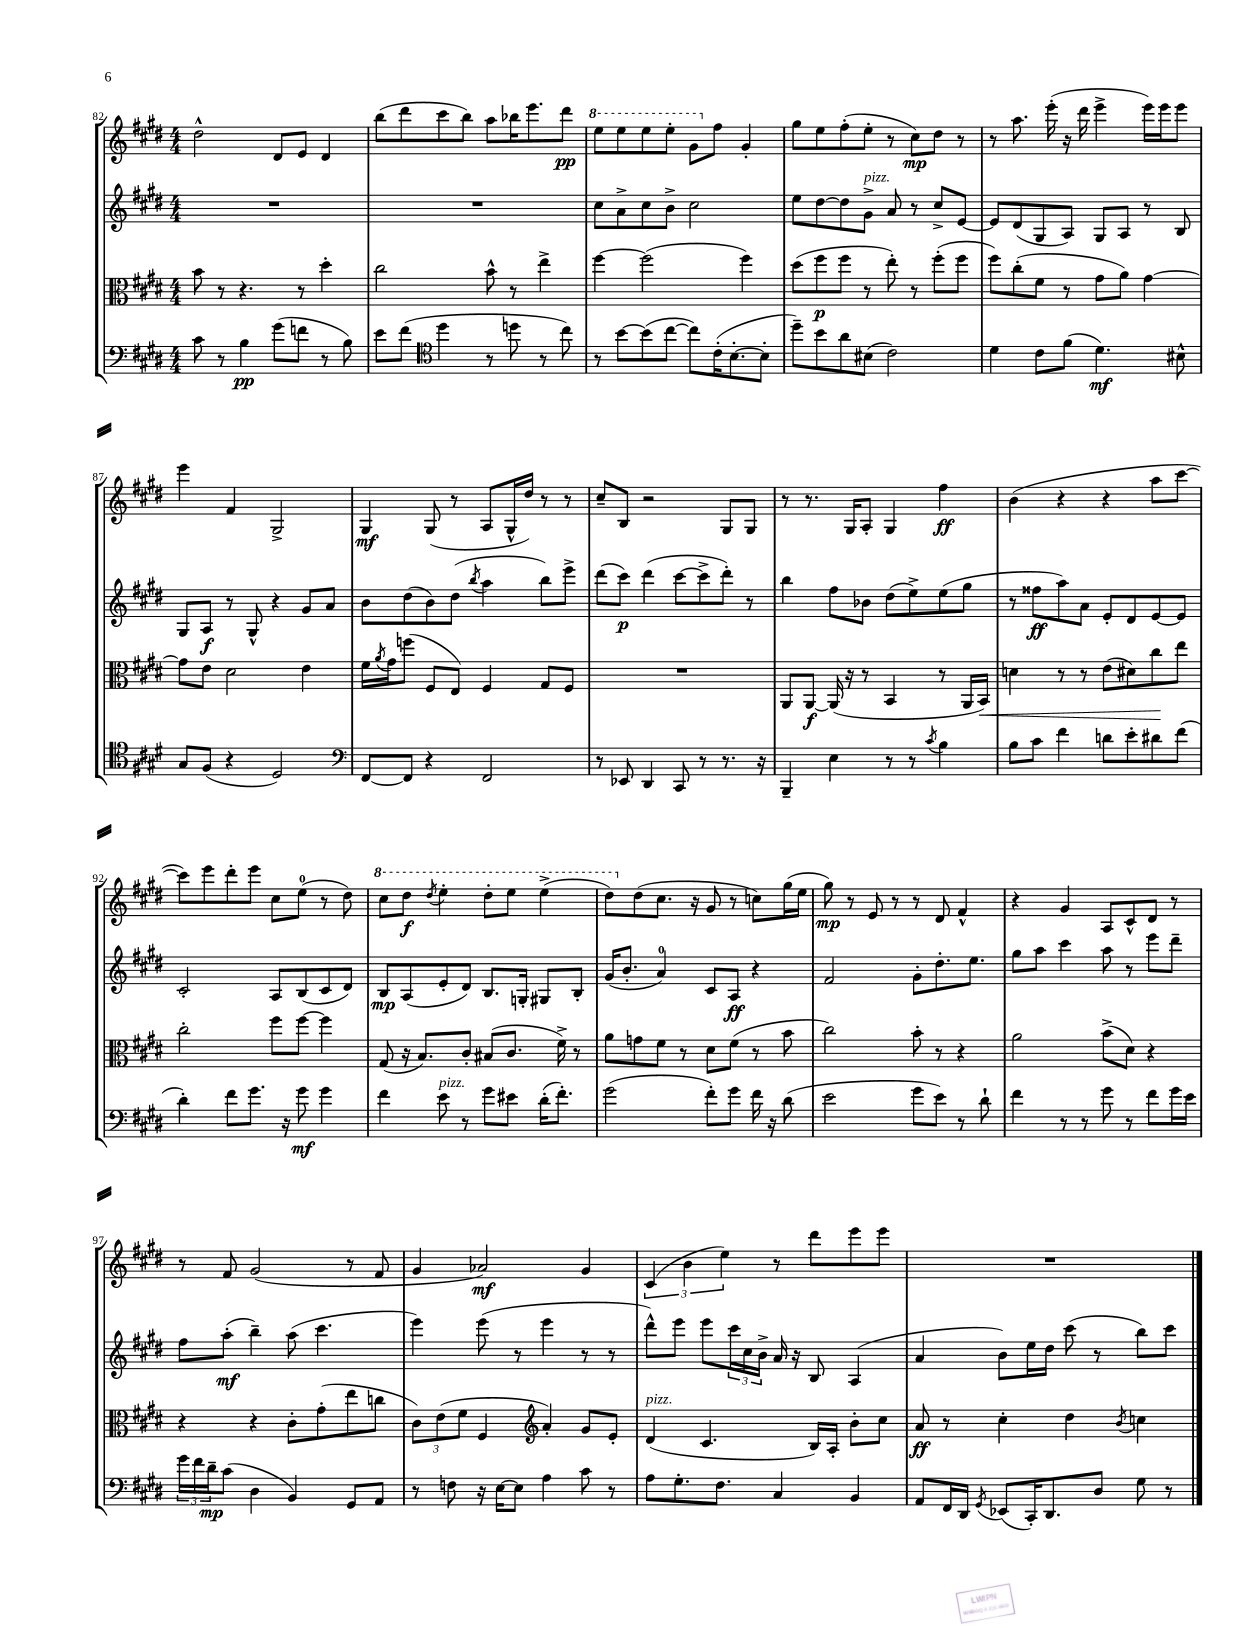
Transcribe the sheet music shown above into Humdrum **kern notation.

**kern	**kern	**kern	**kern
*staff4	*staff3	*staff2	*staff1
*clefF4	*clefC3	*clefG2	*clefG2
*k[f#c#g#d#]	*k[f#c#g#d#]	*k[f#c#g#d#]	*k[f#c#g#d#]
*M4/4	*M4/4	*M4/4	*M4/4
8c#	8b	1r	2dd#^^
8r	8r	.	.
4B	4.r	.	.
(8g#	.	.	8d#
8f	8r	.	8e
8r	4dd#'	.	4d#
8B)	.	.	.
=	=	=	=
8e	2cc#	1r	(8bb
(8f#	.	.	8ddd#
*clefC4	*	*	*
4dd#	.	.	8ccc#
.	.	.	8bb)
8r	8b^^	.	8aa
8dd	8r	.	16bb-
.	.	.	8.eee
8r	4ee^	.	.
8cc#)	.	.	8ddd#
=	=	=	=
8r	[4ff#	8cc#	8eee
[8b	.	8a^	8eee
(8b]	(2ff#]	8cc#	8eee
[8cc#	.	8b^	8eee'
8cc#])	.	2cc#	8gg#
(16c#'	.	.	8ff#
[8.B'	.	.	.
.	4ff#)	.	4g#'
8B']	.	.	.
=	=	=	=
8dd#~)	(8dd#	8ee	8gg#
8b	8ff#	[8dd#	8ee
8a	8ff#	8dd#]	(8ff#'
(8B#	8r	8g#^	8ee'
2c#)	8ee')	8a	8r
.	8r	8r	8cc#)
.	(8ff#'	8cc#^	8dd#
.	8ff#	[8e	8r
=	=	=	=
4d#	8ff#)	8e]	8r
.	(8cc#'	(8d#	8.aa
8c#	8f#	8G#	.
.	.	.	(16eee'
(8f#	8r	8A)	16r
.	.	.	16ddd#
4.d#)	8g#	8G#	4eee^
.	8a)	8A	.
.	[4g#	8r	16eee)
.	.	.	16eee
8B#^^	.	8B	8eee
=	=	=	=
8G#	8g#]	8G#	4eee
(8F#	8e	8A	.
4r	2d#	8r	4f#
.	.	8G#^^	.
2D#)	.	4r	2G#^
.	4e	8g#	.
.	.	8a	.
=	=	=	=
*clefF4	*	*	*
[8FF#	16f#	8b	4G#
.	8qa	.	.
.	16g#	.	.
8FF#]	(8ff	(8dd#	.
4r	8F#	8b)	(8G#
.	8E)	(8dd#	8r
.	.	8qbb	.
2FF#	4F#	4aa	8A
.	.	.	16G#^^
.	.	.	16dd#)
.	8G#	8bb)	8r
.	8F#	8eee^	8r
=	=	=	=
8r	1r	(8ddd#	8cc#~
8EE-	.	8ccc#)	8B
4DD#	.	(4ddd#	2r
8CC#	.	[8ccc#	.
8r	.	8ccc#^]	.
8.r	.	8ddd#')	8G#
.	.	8r	8G#
16r	.	.	.
=	=	=	=
4BBB~	8AA	4bb	8r
.	[8AA	.	8.r
4E	(16AA]	8ff#	.
.	16r	.	16G#
.	8r	8b-	8A'
8r	4BB	(8dd#	4G#
8r	.	8ee^)	.
8qc#	.	.	.
4B	8r	(8ee	4ff#
.	16AA	8gg#	.
.	16BB)	.	.
=	=	=	=
8B	4d	8r	(4b
8c#	.	8ff##	.
4f#	8r	8aa)	4r
.	8r	8a	.
8d	(8e	8e'	4r
8e'	8d#)	8d#	.
8d#	8cc#	[8e	8aa
(8f#	8ee	8e]	[8ccc#
=	=	=	=
4d#')	2cc#'	2c#'	8ccc#])
.	.	.	8eee
8f#	.	.	8ddd#'
8.g#	.	.	8eee
.	8ff#	8A	8cc#
16r	.	.	.
8g#	[8ff#	(8B	(8ee
4g#	4ff#]	8c#	8r
.	.	8d#)	8dd#)
=	=	=	=
4f#	(8G#	8B	8ccc#
.	16r	(8A	8ddd#
.	8.B)	.	.
.	.	.	8qddd#
8e	.	8e'	4eee'
8r	8c#'	8d#)	.
8g#	(8B#	8.B	8ddd#'
8e#	8.c#	.	8eee
.	.	16G'	.
(16d#'	.	8G#	(4eee^
8.f#')	16f#^)	.	.
.	8r	8B'	.
=	=	=	=
(2g#	8a	(16g#	8ddd#)
.	.	8.b'	.
.	8g	.	(8dd#
.	8f#	4a)	8.cc#
.	8r	.	.
.	.	.	16r
8f#')	8d#	8c#	8g#
8g#	(8f#	8A	8r
16f#	8r	4r	8cc)
16r	.	.	.
(8d#	8b	.	(16gg#
.	.	.	16ee
=	=	=	=
2e	2cc#)	2f#	8gg#)
.	.	.	8r
.	.	.	8e
.	.	.	8r
8g#	8b'	8g#'	8r
8e)	8r	8.dd#'	8d#
8r	4r	.	4f#^^
.	.	8.ee	.
8d#`	.	.	.
=	=	=	=
4f#	2a	8gg#	4r
.	.	8aa	.
8r	.	4ccc#	4g#
8r	.	.	.
8g#	(8b^	8aa	8A
8r	8d#)	8r	8c#^^
8f#	4r	8eee	8d#
16g#	.	8ddd#~	8r
16e	.	.	.
=	=	=	=
24g#	4r	8ff#	8r
24f#	.	.	.
24d#~	.	.	.
(8c#	.	(8aa'	8f#
4D#	4r	4bb~)	(2g#
4BB)	8c#'	(8aa	.
.	(8g#'	4.ccc#	.
8GG#	8ee	.	8r
8AA	8cc	.	8f#
=	=	=	=
8r	12c#)	4eee)	4g#
.	(12e	.	.
8F	.	.	.
.	12f#	.	.
16r	4F#	(8eee	2a-)
[16E	.	.	.
8E]	.	8r	.
*	*clefG2	*	*
4A	4a')	4eee	.
8c#	8g#	8r	4g#
8r	8e'	8r	.
=	=	=	=
8A	(4d#	8ddd#^^)	(6c#
8.G#'	.	8eee	.
.	.	.	6b
.	4.c#	8eee	.
8.F#	.	.	.
.	.	.	6ee)
.	.	24ccc#	.
.	.	24cc#	.
.	.	24b^	.
4C#	.	16a	8r
.	.	16r	.
.	16B)	8B	8ddd#
.	16A'	.	.
4BB	8b'	(4A	8eee
.	8cc#	.	8eee
=	=	=	=
8AA	8a	4a	1r
16FF#	8r	.	.
16DD#	.	.	.
8qGG#	.	.	.
(8EE-	4cc#'	8b)	.
16CC#')	.	16ee	.
8.DD#	.	16dd#	.
.	4dd#	(8ccc#	.
8D#	.	8r	.
.	8qb	.	.
8G#	4cc	8bb)	.
8r	.	8ccc#	.
==	==	==	==
*-	*-	*-	*-
